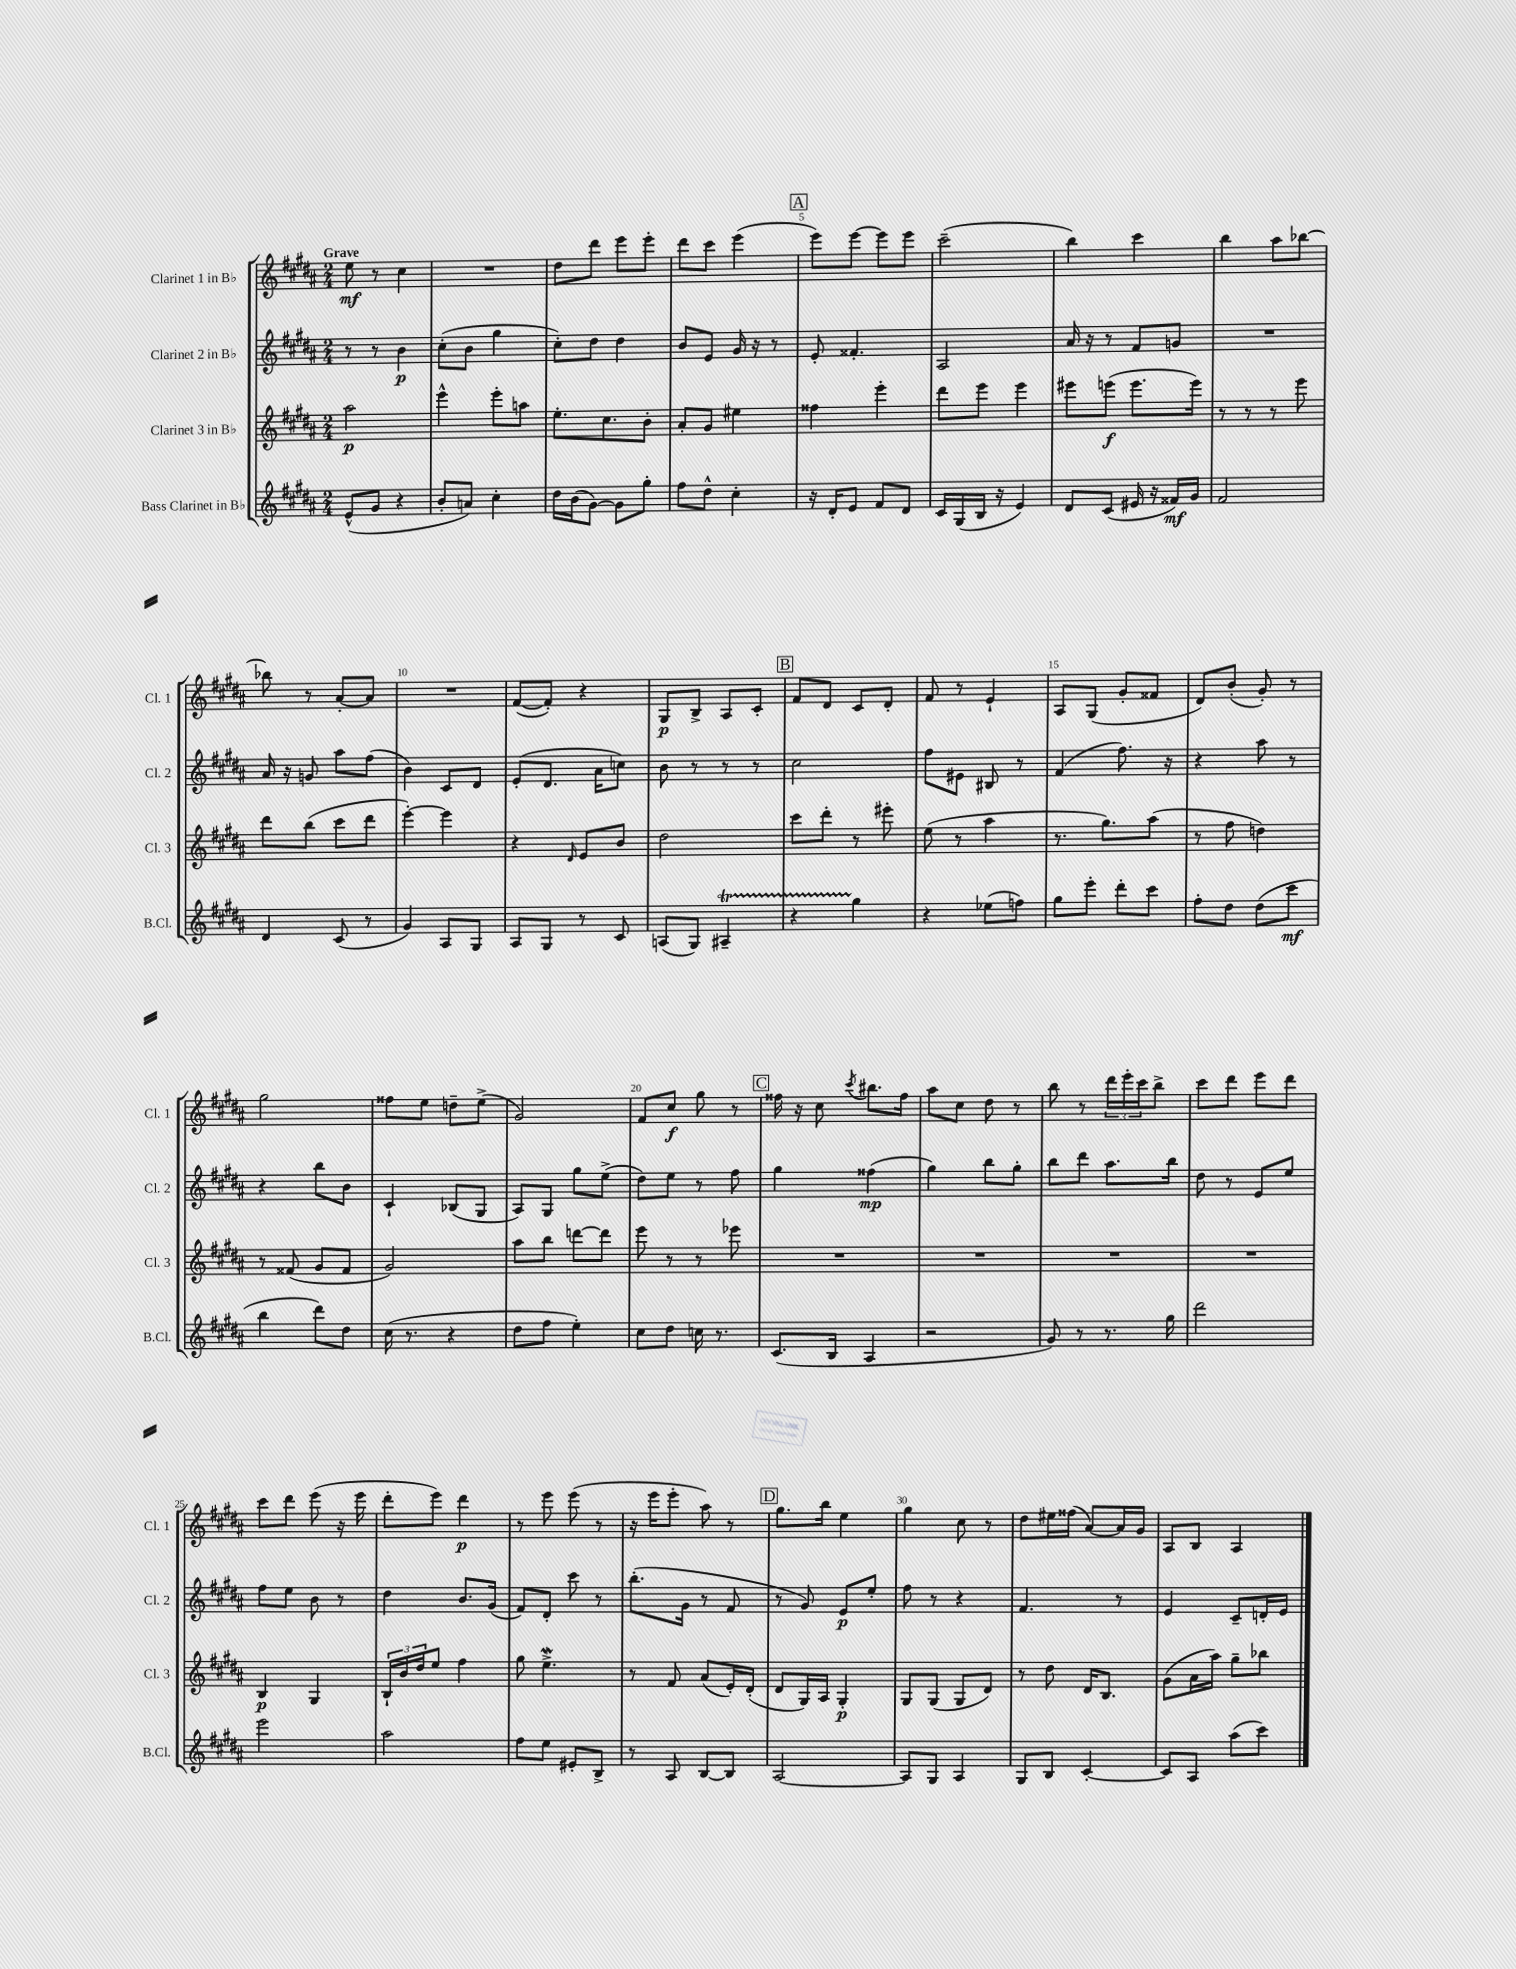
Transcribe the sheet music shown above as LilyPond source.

<<
\new StaffGroup <<
\new Staff = "s0" \with { instrumentName = "Clarinet 1 in Bb" shortInstrumentName = "Cl. 1" } {
    \clef treble \key b \major \numericTimeSignature \time 2/4 \tempo "Grave"
    e''8\mf r8 cis''4 |
    R2 |
    dis''8 dis'''8 e'''8 e'''8-. |
    dis'''8 cis'''8 e'''4( |
    \mark \markup { \box "A" } e'''8) e'''8~ e'''8 e'''8 |
    cis'''2--( |
    b''4) cis'''4 |
    b''4 ais''8 bes''8~ |
    bes''8 r8 ais'8~-. ais'8 |
    R2 |
    fis'8~( fis'8-.) r4 |
    gis8\p b8-> ais8 cis'8-. |
    \mark \markup { \box "B" } fis'8 dis'8 cis'8 dis'8-. |
    fis'8 r8 e'4-! |
    ais8 gis8( gis'8-. fisis'8 |
    dis'8) b'8-.( gis'8-.) r8 |
    gis''2 |
    fisis''8 e''8 d''8-- e''8->( |
    gis'2) |
    fis'8 cis''8\f gis''8 r8 |
    \mark \markup { \box "C" } fisis''16 r16 cis''8 \acciaccatura { cis'''8 } bis''8. fisis''16 |
    ais''8 cis''8 dis''8 r8 |
    b''8 r8 \tuplet 3/2 { dis'''16 e'''16-. cis'''16 } b''8-> |
    cis'''8 dis'''8 e'''8 dis'''8 |
    cis'''8 dis'''8 e'''8( r16 e'''16 |
    dis'''8-. e'''8) dis'''4\p |
    r8 e'''8 e'''8( r8 |
    r16 e'''16 e'''8-. ais''8) r8 |
    \mark \markup { \box "D" } gis''8. b''16 e''4 |
    gis''4 cis''8 r8 |
    dis''8 eis''16 fisis''16( ais'8~) ais'16 gis'16 |
    ais8 b8 ais4 \bar "|." |
}
\new Staff = "s1" \with { instrumentName = "Clarinet 2 in Bb" shortInstrumentName = "Cl. 2" } {
    \clef treble \key b \major \numericTimeSignature \time 2/4
    r8 r8 b'4\p |
    cis''8-.( b'8 gis''4 |
    cis''8-.) dis''8 dis''4 |
    b'8 e'8 gis'16 r16 r8 |
    \mark \markup { \box "A" } e'8-. fisis'4.-. |
    ais2 |
    ais'16 r16 r8 fis'8 g'8 |
    R2 |
    ais'16 r16 g'8 ais''8 fis''8( |
    b'4) cis'8 dis'8 |
    e'8-.( dis'8. ais'16 c''8) |
    b'8 r8 r8 r8 |
    \mark \markup { \box "B" } cis''2 |
    fis''8 eis'8 bis8 r8 |
    fis'4( fis''8.) r16 |
    r4 ais''8 r8 |
    r4 b''8 b'8 |
    cis'4-! bes8( gis8 |
    ais8) gis8 gis''8 e''8->( |
    dis''8) e''8 r8 fis''8 |
    \mark \markup { \box "C" } gis''4 fisis''4\mp( |
    gis''4) b''8 gis''8-. |
    b''8 dis'''8 ais''8. b''16 |
    dis''8 r8 e'8 e''8 |
    fis''8 e''8 b'8 r8 |
    dis''4 b'8. gis'16( |
    fis'8) dis'8-. cis'''8 r8 |
    b''8.-.( gis'16 r8 fis'8 |
    \mark \markup { \box "D" } r8 gis'8) e'8\p e''8-. |
    fis''8 r8 r4 |
    fis'4. r8 |
    e'4 cis'8-- d'16-. e'16 \bar "|." |
}
\new Staff = "s2" \with { instrumentName = "Clarinet 3 in Bb" shortInstrumentName = "Cl. 3" } {
    \clef treble \key b \major \numericTimeSignature \time 2/4
    ais''2\p |
    e'''4-^ e'''8-. a''8 |
    e''8.-. cis''8. b'8-. |
    ais'8-. gis'8 eis''4 |
    \mark \markup { \box "A" } fisis''4 e'''4-. |
    dis'''8 e'''8 e'''4 |
    eis'''8 e'''8\f( e'''8. e'''16) |
    r8 r8 r8 e'''8 |
    dis'''8 b''8( cis'''8 dis'''8 |
    e'''4~-.) e'''4 |
    r4 \grace { dis'16 } e'8 b'8 |
    dis''2 |
    \mark \markup { \box "B" } cis'''8 dis'''8-. r8 eis'''8-. |
    e''8( r8 ais''4 |
    r8. gis''8.) ais''8( |
    r8 fis''8 d''4) |
    r8 fisis'8( gis'8 fisis'8 |
    gis'2) |
    ais''8 b''8 d'''8~ d'''8 |
    e'''8 r8 r8 ees'''8 |
    \mark \markup { \box "C" } R2 |
    R2 |
    R2 |
    R2 |
    b4\p gis4 |
    \tuplet 3/2 { b16-! b'16 dis''16 } e''8 fis''4 |
    gis''8 e''4.->\mordent |
    r8 fis'8 ais'8( e'16-.) dis'16-.( |
    \mark \markup { \box "D" } dis'8 gis16) ais16 gis4-.\p |
    gis8 gis8( gis8 dis'8) |
    r8 dis''8 dis'16 b8. |
    gis'8( ais'16 ais''16) gis''8-- bes''8 \bar "|." |
}
\new Staff = "s3" \with { instrumentName = "Bass Clarinet in Bb" shortInstrumentName = "B.Cl." } {
    \clef treble \key b \major \numericTimeSignature \time 2/4
    e'8-^( gis'8 r4 |
    b'8-. a'8) cis''4-. |
    dis''16 b'16( gis'8~) gis'8 gis''8-. |
    fis''8 dis''8-^ cis''4-. |
    \mark \markup { \box "A" } r16 dis'16-. e'8 fis'8 dis'8 |
    cis'16 gis16( b16 r16 e'4) |
    dis'8 cis'8( eis'16 r16 fisis'16\mf) gis'16 |
    fis'2 |
    dis'4 cis'8( r8 |
    gis'4) ais8 gis8 |
    ais8 gis8 r8 cis'8 |
    a8( gis8) ais4--\startTrillSpan |
    \mark \markup { \box "B" } r4 gis''4\stopTrillSpan |
    r4 ees''8( f''8) |
    gis''8 e'''8-. dis'''8-. cis'''8 |
    fis''8-. dis''8 dis''8( cis'''8\mf |
    b''4 dis'''8) dis''8 |
    cis''16( r8. r4 |
    dis''8 fis''8 e''4-.) |
    cis''8 dis''8 c''16 r8. |
    \mark \markup { \box "C" } cis'8.( b16 ais4 |
    r2 |
    gis'8) r8 r8. gis''16 |
    dis'''2 |
    e'''2 |
    ais''2 |
    fis''8 e''8 eis'8-. b8-> |
    r8 ais8 b8~ b8 |
    \mark \markup { \box "D" } ais2~ |
    ais8 gis8 ais4 |
    gis8 b8 cis'4~-. |
    cis'8 ais8 ais''8( cis'''8) \bar "|." |
}
>>
>>
\layout { \context { \Score \override BarNumber.break-visibility = ##(#f #t #t) barNumberVisibility = #(every-nth-bar-number-visible 5) } }
